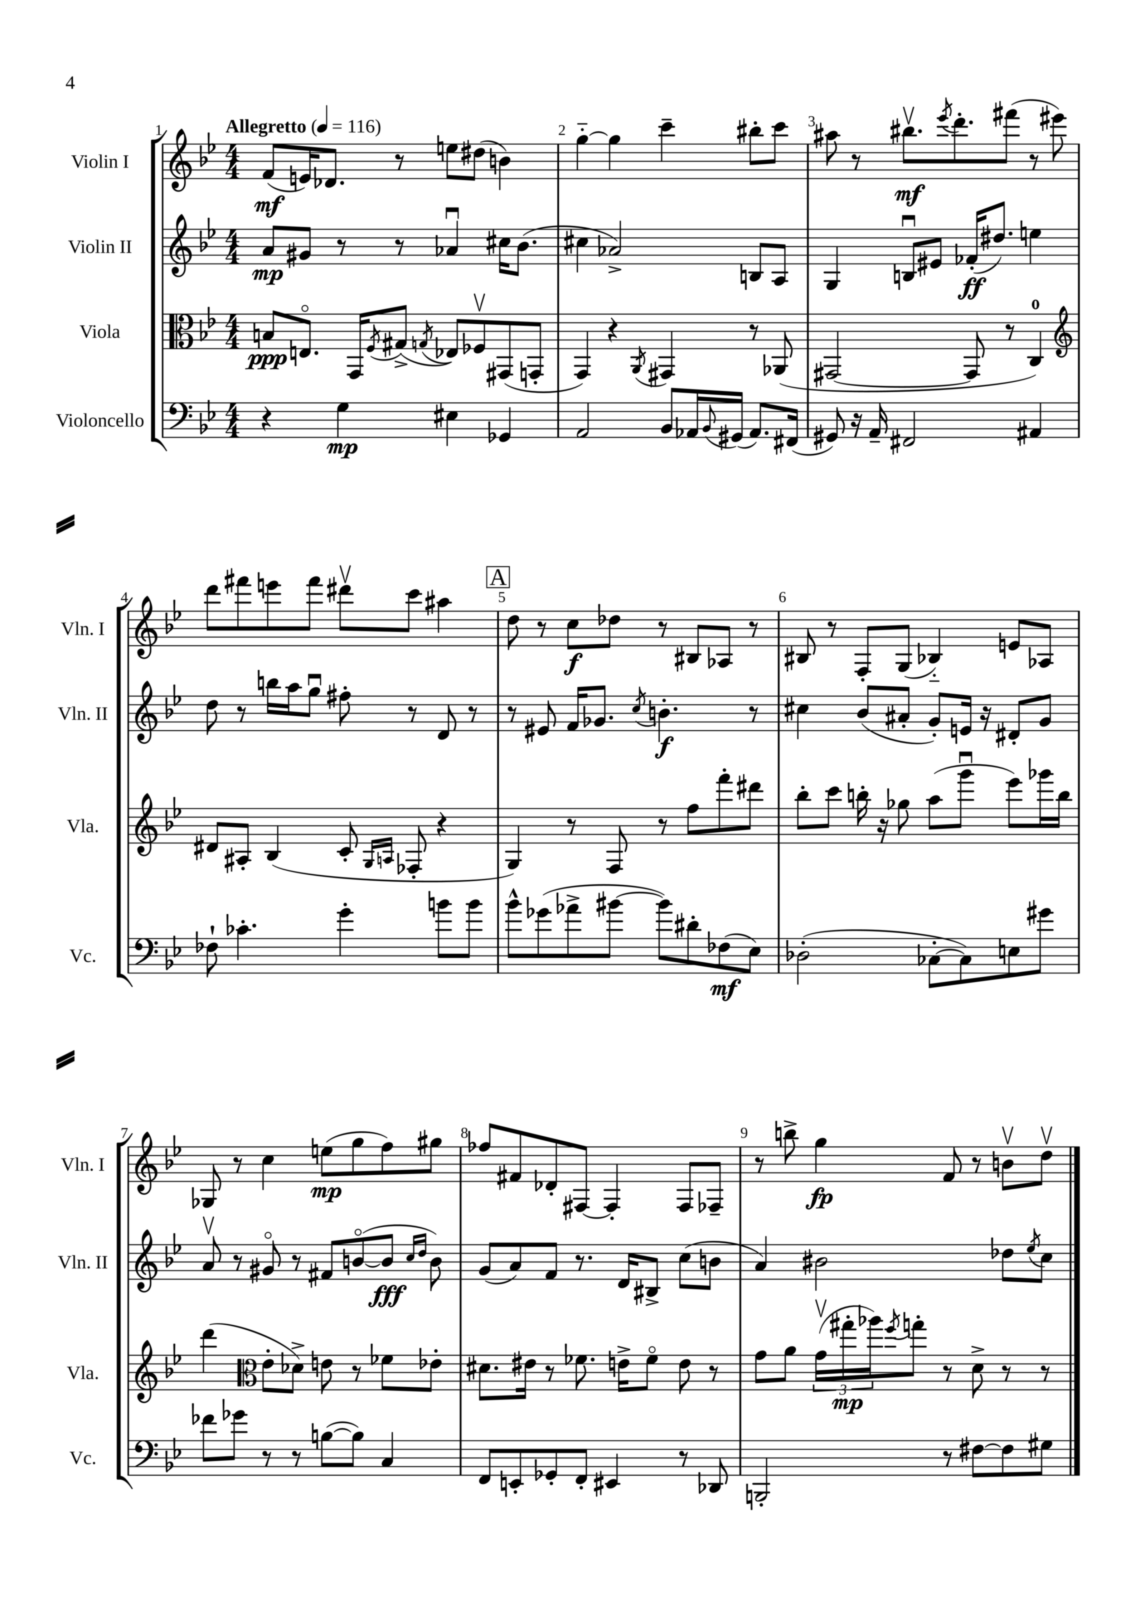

**kern	**dynam	**kern	**dynam	**kern	**dynam	**kern	**dynam
*part4	*part4	*part3	*part3	*part2	*part2	*part1	*part1
*staff4	*staff4	*staff3	*staff3	*staff2	*staff2	*staff1	*staff1
*I"Violoncello	*	*I"Viola	*	*I"Violin II	*	*I"Violin I	*
*I'Vc.	*	*I'Vla.	*	*I'Vln. II	*	*I'Vln. I	*
*clefF4	*	*clefC3	*	*clefG2	*	*clefG2	*
*k[b-e-]	*	*k[b-e-]	*	*k[b-e-]	*	*k[b-e-]	*
*M4/4	*	*M4/4	*	*M4/4	*	*M4/4	*
*MM116	*	*MM116	*	*MM116	*	*MM116	*
=1	=1	=1	=1	=1	=1	=1	=1
!	!	!	!	!	!	!LO:TX:a:B:t=Allegretto	!
4r	.	8Bn/L	ppp	8a/L	mp	(8f/L	mf
.	.	8.En/J	.	8g#X/J	.	16en/K)	.
.	.	.	.	.	.	8.d-X/J	.
4G\	mp	.	.	8r	.	.	.
.	.	16GG/KL	.	.	.	.	.
.	.	8qF/	.	.	.	.	.
.	.	(8G#X^/J	.	8r	.	8r	.
.	.	8qGn/	.	.	.	.	.
4E#X\	.	8E-X/L)	.	4a-Xu/	.	8een\L	.
.	.	8F-Xv/	.	.	.	(8dd#X\J	.
4GG-X/	.	(8GG#X/	.	16cc#X\KL	.	4bn\)	.
.	.	.	.	(8.b-\J	.	.	.
.	.	8GGn'/J	.	.	.	.	.
=2	=2	=2	=2	=2	=2	=2	=2
2AA/	.	4GG/)	.	4cc#X\	.	[4gg\	.
.	.	4r	.	2a-X^/)	.	4gg\]	.
.	.	8qAA/	.	.	.	.	.
8BB-/L	.	4GG#X/	.	.	.	4ccc~\	.
16AA-X/L	.	.	.	.	.	.	.
8qqBB-/	.	.	.	.	.	.	.
(16GG#X/JJ	.	.	.	.	.	.	.
8.AA-/L)	.	8r	.	8Bn/L	.	8bb#X'\L	.
.	.	(8AA-X/	.	8A/J	.	8ccc\J	.
(16FF#X/Jk	.	.	.	.	.	.	.
=3	=3	=3	=3	=3	=3	=3	=3
8GG#X/)	.	[2GG#X/	.	4G/	.	8aa#X\	.
16r	.	.	.	.	.	8r	.
16AA~/	.	.	.	.	.	.	.
2FF#X/	.	.	.	8Bnu/L	.	8.bb#Xv\L	mf
.	.	.	.	8e#X/J	.	.	.
.	.	.	.	.	.	8qeee-/	.
.	.	.	.	.	.	8.ddd'\	.
.	.	8GG#/]	.	(16f-X'/KL	ff	.	.
.	.	.	.	8.dd#X/J)	.	.	.
.	.	8r	.	.	.	(8fff#X\J	.
4AA#X/	.	4C/)	.	4een\	.	8r	.
.	.	.	.	.	.	8eee#X\)	.
!!LO:LB:g=z
=4	=4	=4	=4	=4	=4	=4	=4
*	*	*clefG2	*	*	*	*	*
8F-X`\	.	8d#X/L	.	8dd\	.	8ddd\L	.
4.c-X'\	.	8A#X'/J	.	8r	.	8fff#X\	.
.	.	(4B-/	.	16bbn\LL	.	8eeen\	.
.	.	.	.	16aa\J	.	.	.
.	.	.	.	8ggu\J	.	8fff#\J	.
4g'\	.	8c'/	.	8ff#X'\	.	8ddd#Xv\L	.
.	.	16qqG/LL	.	.	.	.	.
.	.	16qqAn/JJ	.	.	.	.	.
.	.	8F-X'/	.	8r	.	8ccc\J	.
8bn\L	.	4r	.	8d/	.	4aa#X\	.
8b\J	.	.	.	8r	.	.	.
!!LO:REH:place=s1:t=A
=5	=5	=5	=5	=5	=5	=5	=5
8b-^^\L	.	4G/)	.	8r	.	8dd\	.
(8g-X\	.	.	.	8e#X/	.	8r	.
8a-X^\	.	8r	.	16f/KL	.	8cc\L	f
.	.	.	.	8.g-X/J	.	.	.
[8b#X\J	.	8F/	.	.	.	8dd-X\J	.
.	.	.	.	8qcc/	.	.	.
8b#\L])	.	8r	.	4.bn'\	f	8r	.
8d#X'\	.	8ff\L	.	.	.	8B#X/L	.
(8F-X\	mf	8fff'\	.	.	.	8A-X/J	.
8E-\J)	.	8ddd#X\J	.	8r	.	8r	.
=6	=6	=6	=6	=6	=6	=6	=6
(2D-X'\	.	8bb-'\L	.	4cc#X\	.	8B#X/	.
.	.	8ccc\J	.	.	.	8r	.
.	.	16bbn'\	.	(8b-/L	.	8F'/L	.
.	.	16r	.	.	.	.	.
.	.	8gg-X\	.	8a#X'/J	.	(8G/J	.
[8C-X'\L	.	(8aa\L	.	8g'/L)	.	4B-X/)	.
8C-\])	.	8gggu\J	.	16en/Jk	.	.	.
.	.	.	.	16r	.	.	.
8En\	.	8eee-\L)	.	8d#X'/L	.	8en/L	.
8g#X\J	.	16ggg-X\L	.	8g/J	.	8A-X/J	.
.	.	16bb\JJ	.	.	.	.	.
!!LO:LB:g=z
=7	=7	=7	=7	=7	=7	=7	=7
8f-X\L	.	(4ddd\	.	8av/	.	8G-X/	.
8g-X\J	.	.	.	8r	.	8r	.
*	*	*clefC3	*	*	*	*	*
8r	.	8e-'\L	.	8g#X/	.	4cc\	.
8r	.	8d-X^\J)	.	8r	.	.	.
([8Bn\L	.	8en\	.	8f#X/L	.	(8een\L	mp
8B\J])	.	8r	.	([8bn/	.	8gg\	.
4C/	.	8f-X\L	.	8b/J]	fff	8ff\)	.
.	.	.	.	16qqcc/LL	.	.	.
.	.	.	.	16qqdd/JJ	.	.	.
.	.	8e-X'\J	.	8b\)	.	8gg#X\J	.
=8	=8	=8	=8	=8	=8	=8	=8
8FF/L	.	8.d#X\L	.	(8g/L	.	8ff-X/L	.
8EEn'/	.	.	.	8a/)	.	8f#X/	.
.	.	16e#X\Jk	.	.	.	.	.
8GG-X'/	.	8r	.	8f/J	.	8d-X'/	.
8FF'/J	.	8.f-X\	.	8.r	.	[8F#X/J	.
4EE#X/	.	.	.	.	.	4F#'/]	.
.	.	16en^\KL	.	16d/KL	.	.	.
.	.	8f-\J	.	8B#X^/J	.	.	.
8r	.	8e\	.	(8cc\L	.	8F#/L	.
8DD-X/	.	8r	.	8bn\J	.	8F-X~/J	.
=9	=9	=9	=9	=9	=9	=9	=9
2BBBn'/	.	8g\L	.	4a/)	.	8r	.
.	.	8a\J	.	.	.	8bbn^\	.
.	.	(24gv\LL	.	2b#X\	.	4gg\	fp
.	.	24gg#X'\	mp	.	.	.	.
.	.	24aa-X\J)	.	.	.	.	.
.	.	8qff/	.	.	.	.	.
.	.	8ggn'\J	.	.	.	.	.
8r	.	8r	.	.	.	8f/	.
[8F#X\L	.	8d^\	.	.	.	8r	.
8F#\]	.	8r	.	8dd-X\L	.	8bnv\L	.
.	.	.	.	8qee-/	.	.	.
8G#X\J	.	8r	.	8cc\J	.	8ddv\J	.
==	==	==	==	==	==	==	==
*-	*-	*-	*-	*-	*-	*-	*-
